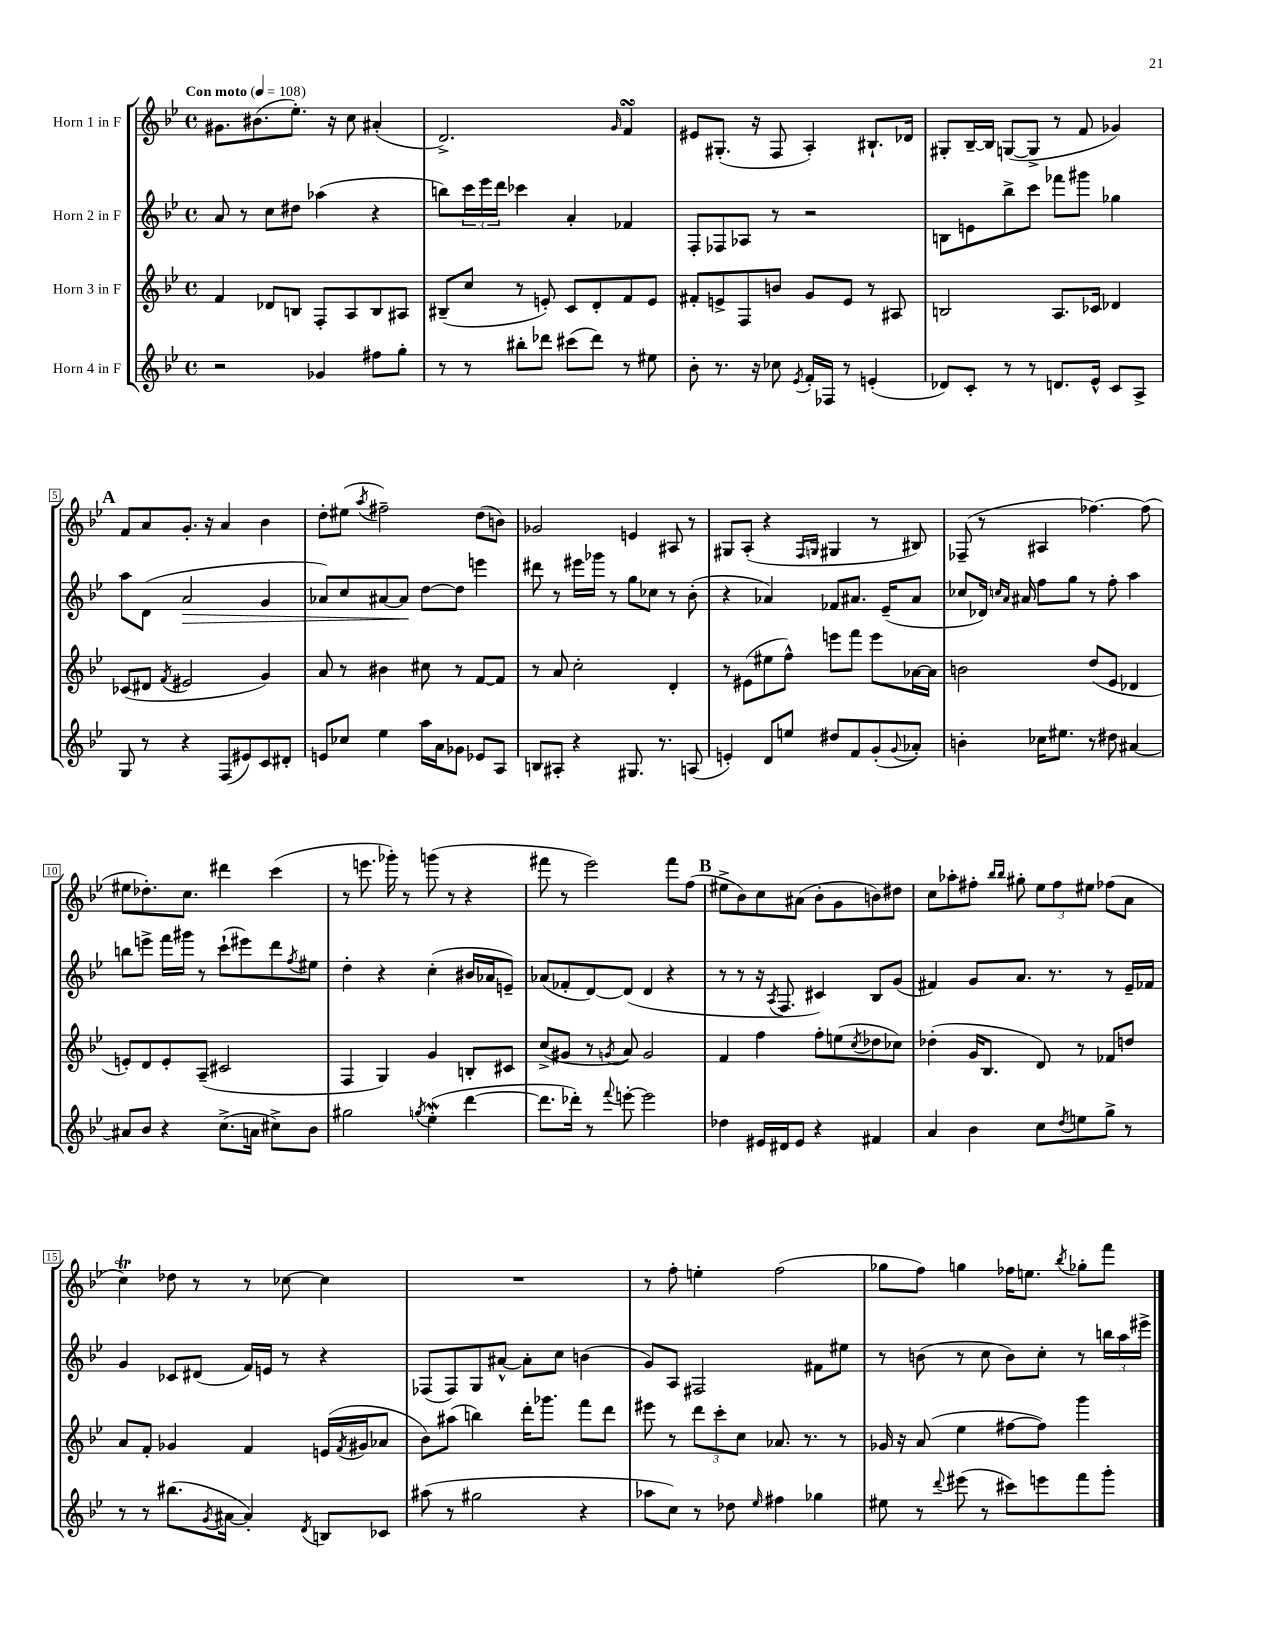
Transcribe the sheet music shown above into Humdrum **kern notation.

**kern	**kern	**kern	**kern
*staff4	*staff3	*staff2	*staff1
*clefG2	*clefG2	*clefG2	*clefG2
*k[b-e-]	*k[b-e-]	*k[b-e-]	*k[b-e-]
*M4/4	*M4/4	*M4/4	*M4/4
*met(c)	*met(c)	*met(c)	*met(c)
*MM108	*MM108	*MM108	*MM108
2r	4f	8a	8.g#
.	.	8r	.
.	.	.	(8.b#
.	8d-	8cc	.
.	8B	8dd#	8.ee-')
4g-	8F'	(4aa-	.
.	.	.	16r
.	8A	.	8cc
8ff#	8B	4r	(4a#'
8gg'	8A#	.	.
=	=	=	=
8r	(8B#~	8bb)	2.d^)
8r	8cc	24ccc	.
.	.	24eee-	.
.	.	24ddd	.
8bb#'	8r	4ccc-	.
8ddd-	8e')	.	.
(8ccc#	8c	4a'	.
8ddd-)	8d'	.	.
.	.	.	16qqg
8r	8f	4f-	4f
8ee#	8e	.	.
=	=	=	=
8b-'	8f#'	8F'	8e#
8.r	8e^	8F-	(8.G#'
.	8F	8A-	.
16r	.	.	16r
8cc-	8b	8r	8F
8qe-	.	.	.
16f'	8g	2r	4A')
16F-	.	.	.
8r	8e	.	.
(4e'	8r	.	8.B#`
.	8A#	.	.
.	.	.	16d-
=	=	=	=
8d-)	2B	8B	8G#'
8c'	.	8e	[16B-~
.	.	.	16B-]
8r	.	8bb-^	([8G
8r	.	8ccc	8G^]
8.d	8.A	8fff-	8r
.	.	8ggg#	8f
16e-^^	16c-	.	.
8c	4d-	4gg-	4g-)
8A^	.	.	.
=	=	=	=
8G	(8c-	8aa	8f
8r	8d#	(8d	8a
.	8qf	.	.
4r	2e#	2a	8.g'
.	.	.	16r
(8F	.	.	4a
8e#)	.	.	.
8c	4g)	4g	4b-
8d#'	.	.	.
=	=	=	=
8e	8a	8a-)	8dd'
8cc-	8r	8cc	(8ee#
.	.	.	8qaa
4ee-	4b#	[8a#	2ff#~)
.	.	8a#]	.
16aa	8cc#	[8dd	.
16a	.	.	.
8g-	8r	8dd]	.
8e-	[8f	4eee	(8dd
8A	8f]	.	8b)
=	=	=	=
8B	8r	8ddd#	2g-
8A#'	8a	8r	.
4r	2cc'	16eee#	.
.	.	16ggg-	.
.	.	8r	.
8.G#	.	8gg	4e
.	.	8cc-	.
8.r	.	.	.
.	4d'	8r	8A#
(8A	.	(8b-'	8r
=	=	=	=
4e')	8r	4r	8G#
.	(8e#	.	(8A'
8d	8ee#	4a-)	4r
8ee	8ff^^)	.	.
.	.	.	16qqF
.	.	.	16qqG
8dd#	8eee	8f-	4G#
8f	8fff	8.a#	.
(8g'	8eee	.	8r
.	.	(16e-~	.
8qqg	.	.	.
8a-')	[16a-	8a#	8B#)
.	16a-]	.	.
=	=	=	=
4b'	2b	8cc-	(8F-~
.	.	16d-)	8r
.	.	16qqcc	.
.	.	16qqa	.
.	.	16a#	.
16cc-	.	8ff	4A#
8.ee#	.	.	.
.	.	8gg	.
8r	(8dd	8r	[4.ff-)
8dd#	8e-	8ff'	.
[4a#	4d-	4aa	.
.	.	.	(8ff-]
=	=	=	=
8a#]	8e')	8bb	8ee#
8b-	8d	8eee^	8.dd-')
4r	8e'	16fff	.
.	.	16ggg#	8.cc
.	(8A~	8r	.
(8.cc^	2c#	(8ccc`	4ddd#
.	.	8eee#)	.
16a	.	.	.
8cc#^)	.	8ddd	(4ccc
.	.	8qff	.
8b-	.	8ee#	.
=	=	=	=
2gg#	4F	4dd'	8r
.	.	.	8.eee
.	4G)	4r	.
.	.	.	16ggg-')
.	.	.	8r
8qgg	.	.	.
(4ee-'	4g	(4cc'	(8ggg
.	.	.	8r
[4ddd	8B'	16b#	4r
.	.	16a-	.
.	8c#	8e~)	.
=	=	=	=
8.ddd]	(8cc^	(8a-	8fff#
.	8g#	8f-'	8r
16ddd-')	.	.	.
8r	8r	[8d)	2eee-)
8qqfff	8qg	.	.
[8eee'	8a)	(8d]	.
2eee]	2g	4d	.
.	.	4r	8fff#
.	.	.	(8ff
=	=	=	=
4dd-	4f	8r	8ee#^
.	.	8r	8b-)
16e#	4ff	16r	8cc
.	.	8qA	.
16d#	.	8.F	.
8e#	.	.	(8a#
4r	8ff'	4c#)	8b-'
.	(8ee	.	8g
.	8qcc	.	.
4f#	8dd-	8B-	8b)
.	8cc-)	(8g	8dd#
=	=	=	=
4a	(4dd-'	4f#)	8cc
.	.	.	8aa-'
4b-	16g	8g	8ff#'
.	8.B-	.	.
.	.	.	16qqbb-
.	.	.	16qqbb-
.	.	8.a	8gg#'
8cc	8d)	.	12ee-
.	.	8.r	.
.	.	.	12ff#
8qdd	.	.	.
8ee	8r	.	.
.	.	.	12ee#
8gg^	8f-	8r	(8ff-
8r	8dd	16e-~	8a
.	.	16f-	.
=	=	=	=
8r	8a	4g	4cc)
8r	8f'	.	.
(8.bb#	4g-	8c-	8dd-
.	.	(8d#	8r
8qg	.	.	.
[16a#	.	.	.
4a#'])	4f	16f)	8r
.	.	16e	.
.	.	8r	[8cc-
8qd	.	.	.
8B	(16e	4r	4cc-]
.	8qf	.	.
.	16g#	.	.
8c-	8a-	.	.
=	=	=	=
(8aa#	8b-)	(8F-	1r
8r	(8aa#	8F-)	.
2gg#	4bb)	8G	.
.	.	[8a#^^	.
.	16ddd'	8a#']	.
.	8.ggg-	.	.
.	.	8cc	.
4r	8fff	(4b	.
.	8ddd	.	.
=	=	=	=
8aa-	8eee#	8g)	8r
8cc)	8r	8A	8ff'
8r	12ddd	2F#	4ee'
.	12ccc'	.	.
8dd-	.	.	.
.	12cc	.	.
16qqee-	.	.	.
4ff#	8.a-	.	(2ff
.	8.r	.	.
4gg-	.	8f#	.
.	8r	8ee#	.
=	=	=	=
8ee#	16g-	8r	8gg-
.	16r	.	.
8r	(8a	(8b	8ff)
8qqddd	.	.	.
(8eee#	4ee-	8r	4gg
8r	.	8cc	.
8ccc#)	[8ff#	8b)	16ff-
.	.	.	8.ee
8eee	8ff#])	8cc'	.
.	.	.	8qbb-
8fff	4ggg	8r	8gg-'
8ggg'	.	24bb	8fff
.	.	24aa	.
.	.	24eee#^	.
==	==	==	==
*-	*-	*-	*-
